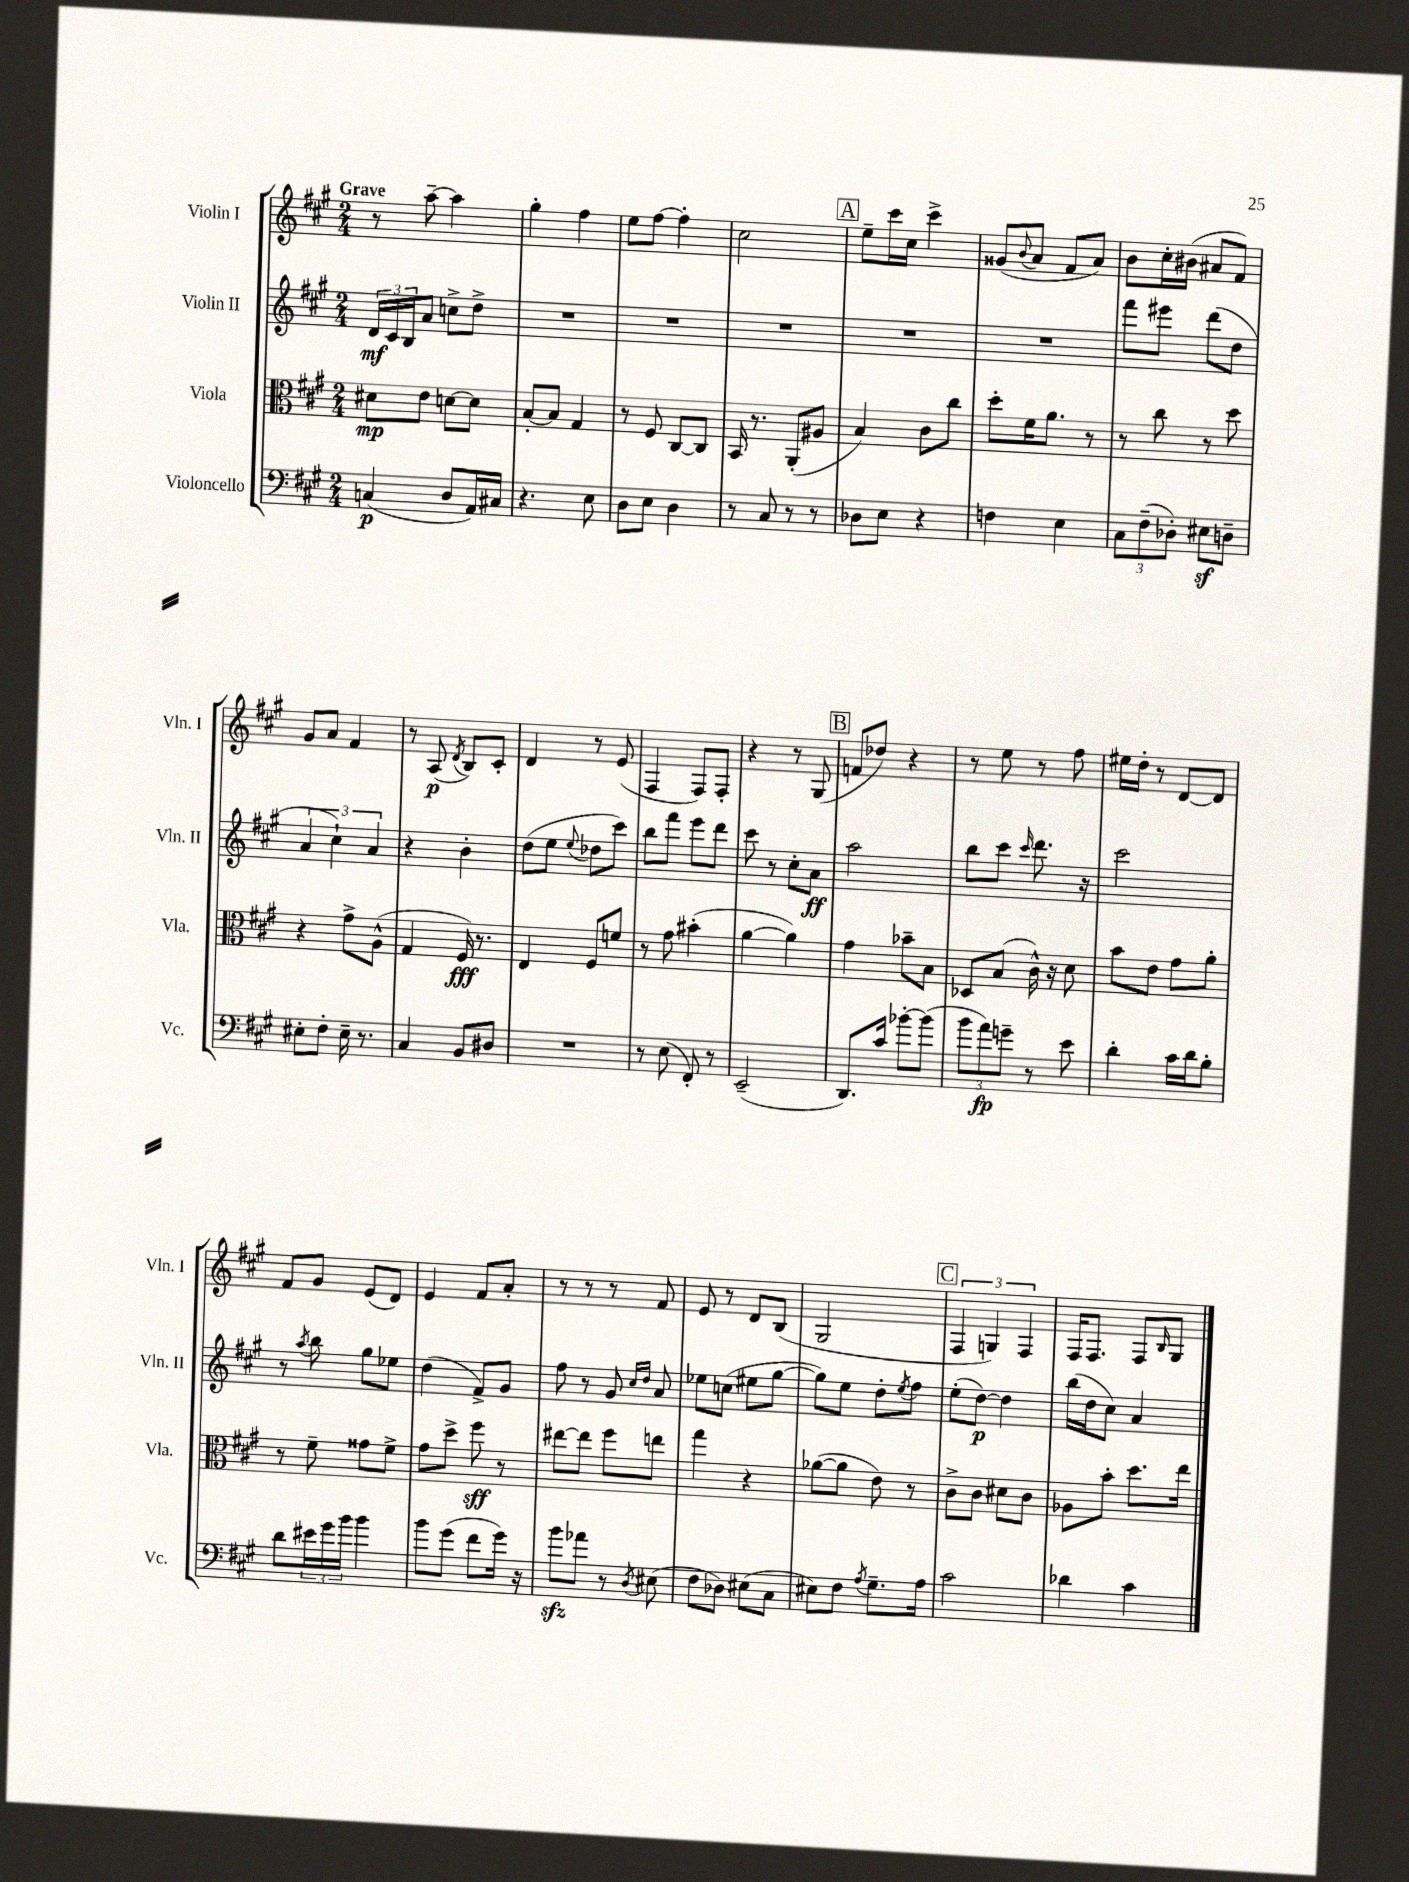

**kern	**kern	**kern	**kern
*staff4	*staff3	*staff2	*staff1
*clefF4	*clefC3	*clefG2	*clefG2
*k[f#c#g#]	*k[f#c#g#]	*k[f#c#g#]	*k[f#c#g#]
*M2/4	*M2/4	*M2/4	*M2/4
(4C	8d#	24d	8r
.	.	24c#	.
.	.	24B	.
.	8e	8a	[8aa~
8D	[8d	8cc^	4aa]
16AA)	8d]	8dd^	.
16C#	.	.	.
=	=	=	=
4.r	[8B'	2r	4gg#'
.	8B]	.	.
.	4G#	.	4ff#
8E	.	.	.
=	=	=	=
8D	8r	2r	8ee
8E	8F#	.	[8ff#
4D	[8C#	.	4ff#']
.	8C#]	.	.
=	=	=	=
8r	16BB	2r	2cc#
.	8.r	.	.
8C#	.	.	.
8r	(8AA'	.	.
8r	8A#	.	.
=	=	=	=
8D-	4B)	2r	8ee~
8E	.	.	16ccc#
.	.	.	16cc#
4r	8c#	.	4ccc#^
.	8cc#	.	.
=	=	=	=
4F	8dd'	2r	(8g##
.	.	.	8qqb
.	16f#	.	8a
.	8.a	.	.
4E	.	.	8f#
.	8r	.	8a)
=	=	=	=
12C#	8r	8fff#	8b
(12F#~	.	.	.
.	8cc#	8eee#	16cc#'
12D-')	.	.	.
.	.	.	(16b#
8E#	8r	(8ddd	8a#
8D~	8dd	8dd	8f#)
=	=	=	=
8E#'	4r	6a	8g#
8F#'	.	.	8a
.	.	6cc#`)	.
16E#~	8g#^	.	4f#
8.r	.	.	.
.	.	6a	.
.	(8A^^	.	.
=	=	=	=
4C#	4G#	4r	8r
.	.	.	(8A
.	.	.	8qd
8BB	16F#)	4b'	8B)
.	8.r	.	.
8D#	.	.	8c#'
=	=	=	=
2r	4E	(8dd	4d
.	.	8ee	.
.	.	8qqee	.
.	8F#	8dd-	8r
.	8f	8ccc#)	(8e
=	=	=	=
8r	8r	8bb	4F#
(8E	8g#	8fff#	.
8FF#')	(4b#'	8eee	8F#)
8r	.	8ddd	8F#'
=	=	=	=
(2EE~	[4a	8ccc#	4r
.	.	8r	.
.	4a])	8cc#'	8r
.	.	8a	(8G#
=	=	=	=
8.DD)	4g#	2aa	8f
.	.	.	8dd-)
16c#	.	.	.
[8b-'	8b-~	.	4r
(8b-]	8B	.	.
=	=	=	=
12b	8D-	8bb	8r
12a)	.	.	.
.	(8B	8ccc#	8ee
12g~	.	.	.
.	.	16qqccc#	.
8r	16c#^^)	8.ddd	8r
.	16r	.	.
8e	8d	.	8ff#
.	.	16r	.
=	=	=	=
4d'	8b	2ccc#	16ee#
.	.	.	16dd'
.	8e	.	8r
16c#	8g#	.	[8d
16d	.	.	.
8B'	8a'	.	8d]
=	=	=	=
8d	8r	8r	8f#
.	.	8qaa	.
24e#	8f#~	8bb	8g#
24g#	.	.	.
24b	.	.	.
4b	8g##	8gg#	(8e
.	8f#^	8ee-	8d)
=	=	=	=
8b	8g#	(4dd	4e
(8g#	8dd^	.	.
8f#	8ff#	8f#^)	8f#
16g#)	8r	8g#	8a'
16r	.	.	.
=	=	=	=
8b	[8ee#	8ff#	8r
8a-	8ee#]	8r	8r
8r	8ff#	8g#	8r
.	.	16qqcc#	.
8qD	.	16qqdd	.
(8E#	8ee	8a	8f#
=	=	=	=
8F#	4gg#	8ee-	8e
8D-)	.	(8cc	8r
(8E#	4r	8ee#	8d
8C#	.	[8gg#	(8B
=	=	=	=
8E#)	([8a-	8gg#])	2G#
8F#	8a-]	8ee	.
8qA	.	.	.
8.G#~	8e)	8dd'	.
.	.	8qee	.
.	8r	8ff#	.
16A	.	.	.
=	=	=	=
2c#	8c#^	(8ee'	6F#
.	8c#	[8dd)	.
.	.	.	6G)
.	8d#	4dd]	.
.	.	.	6F#
.	8c#	.	.
=	=	=	=
4d-	8A-	(16bb	16F#
.	.	16dd	8.F#
.	8b'	8cc#)	.
4c#	8.dd	4a	8F#
.	.	.	16qqB
.	.	.	8G#
.	16ee	.	.
==	==	==	==
*-	*-	*-	*-
